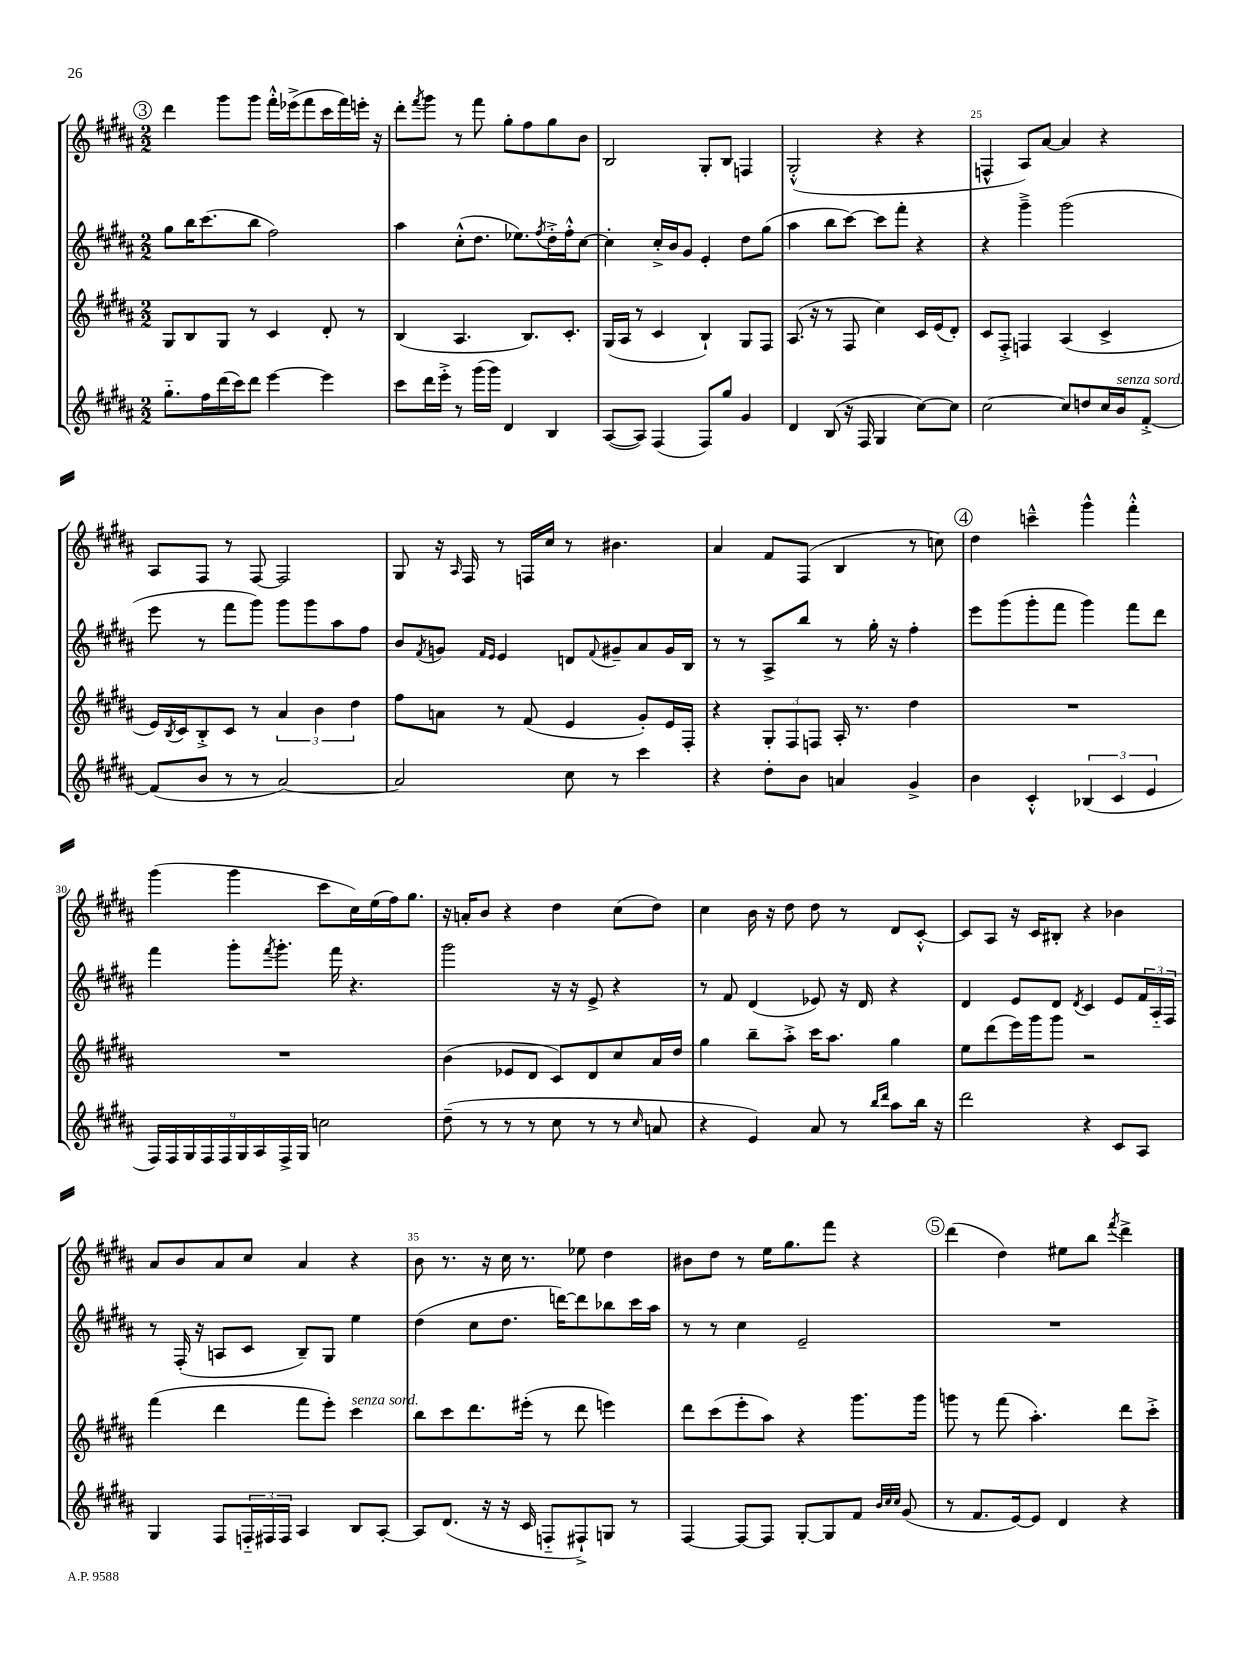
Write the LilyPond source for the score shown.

<<
\new StaffGroup <<
\new Staff = "s0" {
    \clef treble \key b \major \numericTimeSignature \time 2/2
    \mark \markup { \circle "3" } dis'''4 gis'''8 gis'''8 fis'''16-.-^ ees'''16->( fis'''8 cis'''16 fis'''16) e'''16-. r16 |
    dis'''8-. \acciaccatura { fis'''8 } gis'''8 r8 fis'''8 gis''8-. fis''8 gis''8 b'8 |
    b2 gis8-. b8 f4 |
    gis2-.-^( r4 r4 |
    f4-^ ais8) ais'8~ ais'4 r4 |
    ais8 fis8 r8 fis8~ fis2 |
    gis8 r16 \grace { ais16 } fis16 r8 f16 cis''16 r8 bis'4. |
    ais'4 fis'8 fis8( b4 r8 c''8) |
    \mark \markup { \circle "4" } dis''4 c'''4---^ gis'''4-^ fis'''4-.-^ |
    gis'''4( gis'''4 cis'''8 cis''16) e''16( fis''16) gis''8. |
    r16 a'16-. b'8 r4 dis''4 cis''8( dis''8) |
    cis''4 b'16 r16 dis''8 dis''8 r8 dis'8 cis'8~-.-^ |
    cis'8 ais8 r16 cis'16 bis8-. r4 bes'4 |
    ais'8 b'8 ais'8 cis''8 ais'4 r4 |
    b'8 r8. r16 cis''16 r8. ees''8 dis''4 |
    bis'8 dis''8 r8 e''16 gis''8. fis'''8 r4 |
    \mark \markup { \circle "5" } dis'''4( dis''4) eis''8 b''8 \acciaccatura { fis'''8 } dis'''4-> \bar "|." |
}
\new Staff = "s1" {
    \clef treble \key b \major \numericTimeSignature \time 2/2
    \mark \markup { \circle "3" } gis''8 b''16 cis'''8.( b''8 fis''2) |
    ais''4 cis''8-.-^( dis''8. ees''8.) \acciaccatura { fis''8 } dis''16-.-> fis''16-.-^ cis''8~ |
    cis''4-. cis''16-.-> b'16 gis'8 e'4-. dis''8 gis''8( |
    ais''4 b''8 cis'''8~) cis'''8 fis'''8-. r4 |
    r4 gis'''4---> gis'''2( |
    e'''8 r8 fis'''8 gis'''8) gis'''8 gis'''8 ais''8 fis''8 |
    b'8 \acciaccatura { fis'8 } g'8 \grace { fis'16 e'16 } e'4 d'8 \appoggiatura { fis'8 } gis'8-- ais'8 gis'16 b16 |
    r8 r8 ais8-> b''8 r8 gis''16-. r16 fis''4-. |
    \mark \markup { \circle "4" } e'''8 gis'''8( gis'''8-. fis'''8 gis'''4) fis'''8 dis'''8 |
    fis'''4 gis'''8-. \acciaccatura { fis'''8 } gis'''8.-. fis'''16 r4. |
    gis'''2 r16 r16 e'8-> r4 |
    r8 fis'8 dis'4( ees'8) r16 dis'16 r4 |
    dis'4 e'8 dis'8 \acciaccatura { dis'8 } cis'4 e'8 \tuplet 3/2 { fis'16 ais16-_ fis16 } |
    r8 fis16-.( r16 a8 cis'8 b8--) gis8 e''4 |
    dis''4( cis''8 dis''8. d'''16~) d'''8 bes''8 cis'''16 ais''16 |
    r8 r8 cis''4 e'2-- |
    \mark \markup { \circle "5" } R1 \bar "|." |
}
\new Staff = "s2" {
    \clef treble \key b \major \numericTimeSignature \time 2/2
    \mark \markup { \circle "3" } gis8 b8 gis8 r8 cis'4 dis'8-. r8 |
    b4( ais4. b8.) cis'8.-. |
    gis16( ais16 r8 cis'4 b4-!) gis8 fis8 |
    ais8.( r16 r8 fis8 cis''4) cis'16 e'16( dis'8-.) |
    cis'8 fis8-.-> f4 ais4( cis'4-> |
    e'16) \acciaccatura { b8 } cis'16 b8-.-> cis'8 r8 \tuplet 3/2 { ais'4 b'4 dis''4 } |
    fis''8 a'8 r8 fis'8( e'4 gis'8-.) e'16 fis16-. |
    r4 \tuplet 3/2 { gis8-. fis8 f8 } ais16-. r8. dis''4 |
    \mark \markup { \circle "4" } R1 |
    R1 |
    b'4( ees'8 dis'8 cis'8) dis'8 cis''8 ais'16 dis''16 |
    gis''4 b''8-- ais''8-.-> cis'''16 ais''8. gis''4 |
    e''8 dis'''8( e'''16) gis'''16 gis'''8 r2 |
    fis'''4( dis'''4 fis'''8 e'''8-.) cis'''4^\markup { \italic "senza sord." } |
    b''8 cis'''8 dis'''8. eis'''16-.( r8 dis'''8 e'''4) |
    dis'''8 cis'''8( e'''8-. ais''8) r4 gis'''8. gis'''16 |
    \mark \markup { \circle "5" } g'''8 r8 fis'''8( ais''4.-.) dis'''8 cis'''8-.-> \bar "|." |
}
\new Staff = "s3" {
    \clef treble \key b \major \numericTimeSignature \time 2/2
    \mark \markup { \circle "3" } gis''8.-_ fis''16 dis'''16( cis'''16) dis'''8 e'''4~ e'''4 |
    cis'''8 dis'''16 e'''16-.-> r8 gis'''16( gis'''16) dis'4 b4 |
    ais8~( ais8) fis4( fis8) gis''8 gis'4 |
    dis'4 b8( r16 fis16 gis4 cis''8~) cis''8 |
    cis''2~ cis''8 d''8 cis''16 b'16^\markup { \italic "senza sord." } fis'8~-.-> |
    fis'8( b'8 r8 r8 ais'2~) |
    ais'2 cis''8 r8 cis'''4 |
    r4 dis''8-. b'8 a'4 gis'4-> |
    \mark \markup { \circle "4" } b'4 cis'4-.-^ \tuplet 3/2 { bes4( cis'4 e'4 } |
    \tuplet 9/8 { fis16) fis16 gis16 fis16 fis16 gis16 ais16 fis16-> gis16 } c''2 |
    dis''8--( r8 r8 r8 cis''8 r8 r8 \grace { cis''16 } a'8 |
    r4 e'4) ais'8 r8 \grace { b''16 dis'''16 } ais''8 b''16 r16 |
    dis'''2 r4 cis'8 ais8 |
    gis4 fis8 \tuplet 3/2 { f16-_ fis16 fis16 } ais4 b8 ais8~-. |
    ais8 dis'8.( r16 r16 cis'16 f8-_ fis8-!->) g8 r8 |
    fis4~ fis8~ fis8 gis8~-. gis8 fis'8 \grace { b'32 cis''32 cis''32 } gis'8( |
    \mark \markup { \circle "5" } r8 fis'8. e'16~) e'8 dis'4 r4 \bar "|." |
}
>>
>>
\layout { \context { \Score currentBarNumber = #21 \override BarNumber.break-visibility = ##(#f #t #t) barNumberVisibility = #(every-nth-bar-number-visible 5) } }
